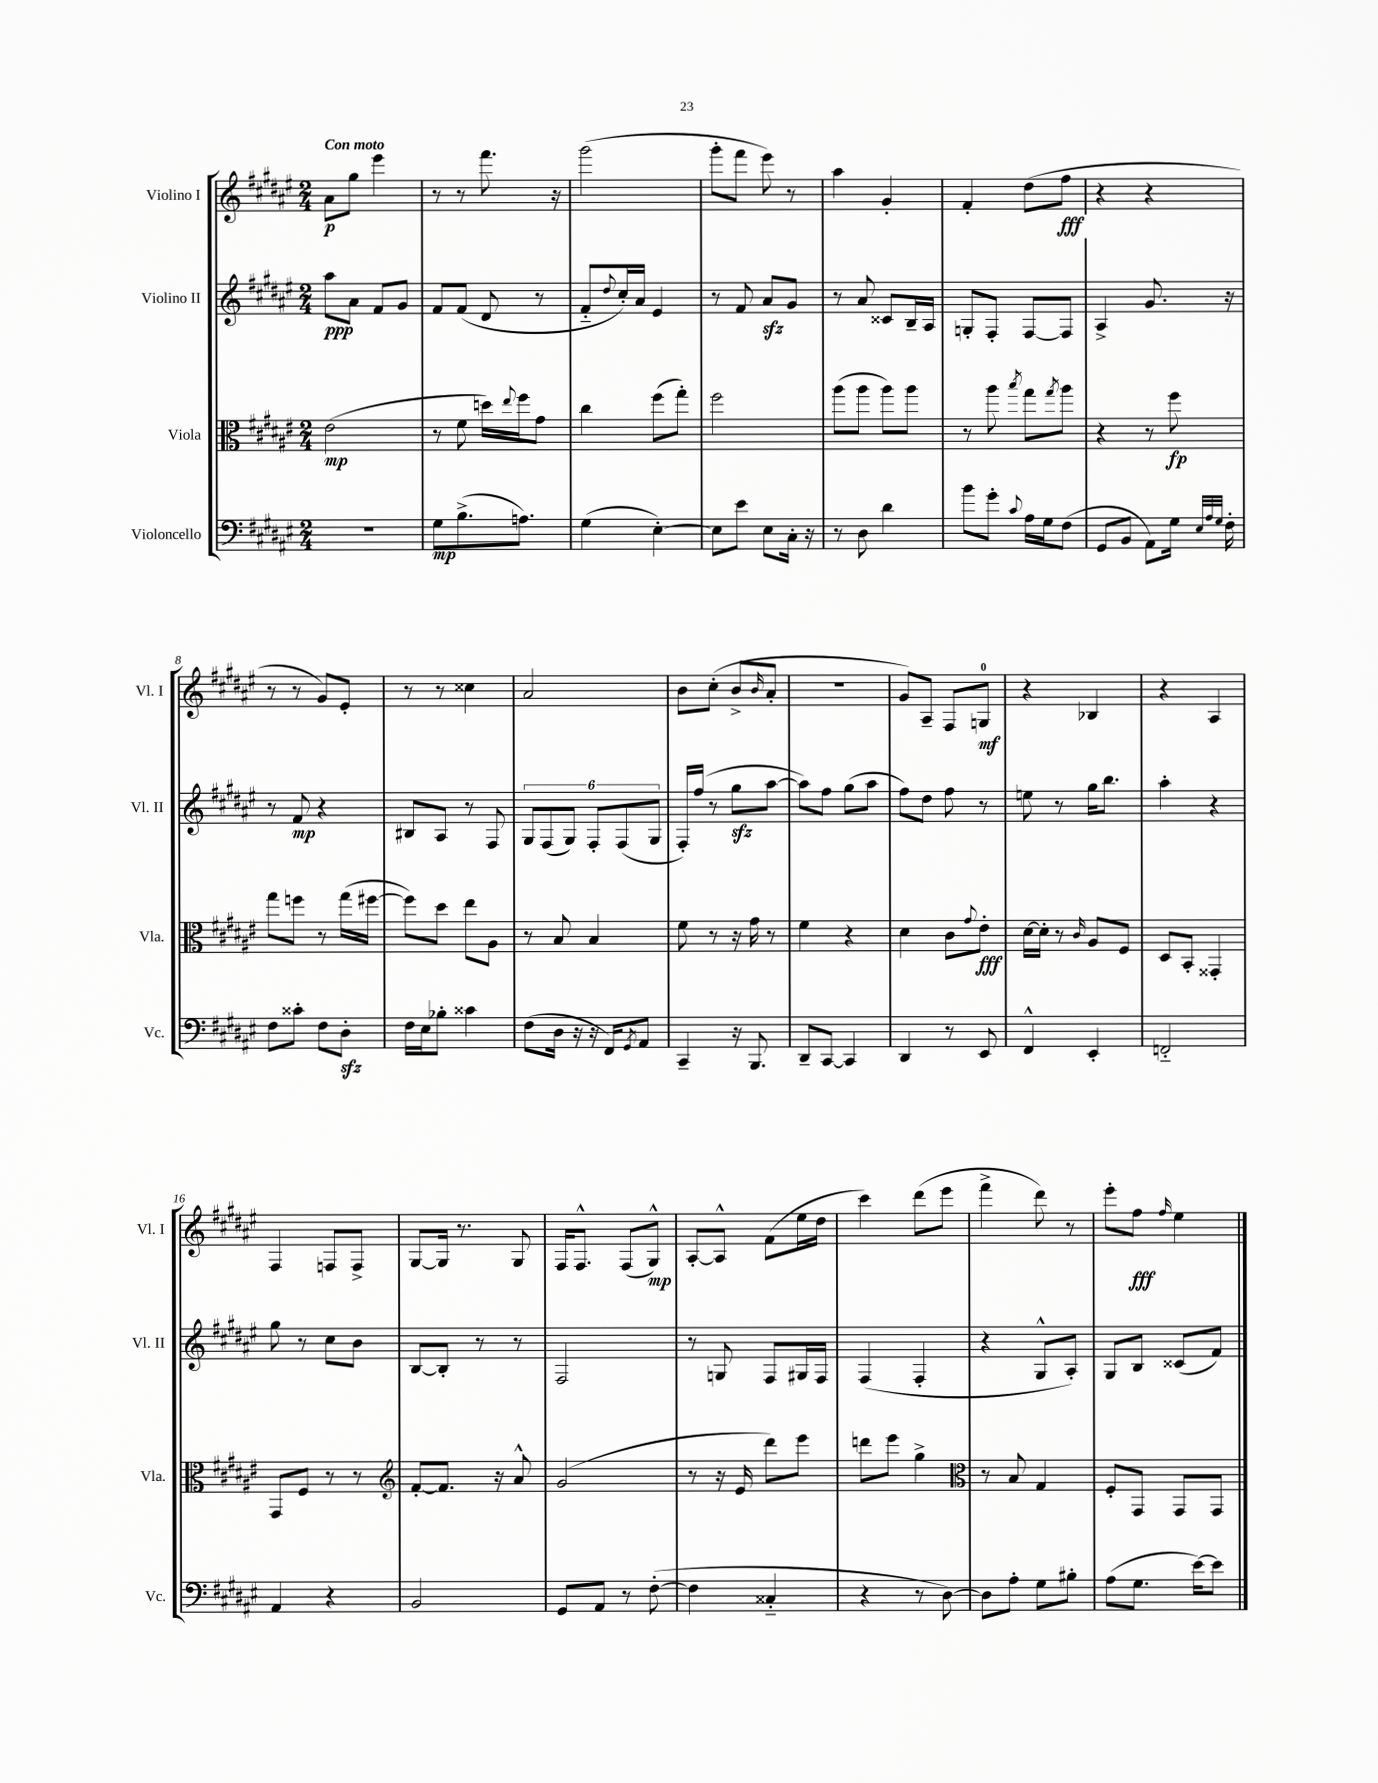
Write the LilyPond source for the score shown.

<<
\new StaffGroup <<
\new Staff = "s0" \with { instrumentName = "Violino I" shortInstrumentName = "Vl. I" } {
    \clef treble \key fis \major \numericTimeSignature \time 2/4 \tempo "Con moto"
    ais'8\p gis''8 eis'''4 |
    r8 r8 fis'''8. r16 |
    gis'''2( |
    gis'''8-. fis'''8 eis'''8) r8 |
    ais''4 gis'4-. |
    fis'4-. dis''8( fis''8\fff |
    r4 r4 |
    r8 r8 gis'8) eis'8-. |
    r8 r8 cisis''4 |
    ais'2 |
    b'8 cis''8-.( b'8-> \grace { b'16 } ais'8-. |
    r2 |
    gis'8) ais8-- fis8 g8-0\mf |
    r4 bes4 |
    r4 ais4 |
    fis4 f8 f8-> |
    gis8~ gis16 r8. gis8 |
    fis16 fis8.-^ fis8( gis8-^\mp) |
    ais8~-. ais8-^ fis'8( eis''16 dis''16 |
    cis'''4) dis'''8( eis'''8 |
    fis'''4-> dis'''8) r8 |
    eis'''8-. fis''8\fff \grace { fis''16 } eis''4 \bar "|." |
}
\new Staff = "s1" \with { instrumentName = "Violino II" shortInstrumentName = "Vl. II" } {
    \clef treble \key fis \major \numericTimeSignature \time 2/4
    ais''8\ppp ais'8 fis'8 gis'8 |
    fis'8 fis'8( dis'8 r8 |
    fis'8-_ \appoggiatura { dis''8 } cis''16-.) ais'16 eis'4 |
    r8 fis'8 ais'8\sfz gis'8 |
    r8 ais'8 cisis'8 b16-- ais16 |
    g8-. fis8-. fis8~ fis8 |
    ais4-> gis'8. r16 |
    r8 fis'8\mp r4 |
    bis8 ais8 r8 fis8 |
    \tuplet 6/4 { gis8 fis8( gis8) fis8-. fis8( gis8 } |
    fis16-.) fis''16( r8 gis''8\sfz ais''8~ |
    ais''8) fis''8 gis''8( ais''8 |
    fis''8) dis''8 fis''8 r8 |
    e''8 r8 gis''16 b''8. |
    ais''4-. r4 |
    gis''8 r8 cis''8 b'8 |
    b8~ b8-. r8 r8 |
    fis2 |
    r8 g8 fis8 gis16 fis16 |
    fis4( fis4-. |
    r4 gis8-^ ais8-.) |
    gis8 b8 cisis'8( fis'8) \bar "|." |
}
\new Staff = "s2" \with { instrumentName = "Viola" shortInstrumentName = "Vla." } {
    \clef alto \key fis \major \numericTimeSignature \time 2/4
    eis'2\mp( |
    r8 fis'8 d''16) \appoggiatura { eis''8 } fis''16 gis'8 |
    cis''4 fis''8( gis''8-.) |
    fis''2 |
    ais''8( ais''8 ais''8) ais''8 |
    r8 ais''8 \acciaccatura { b''8 } gis''8 \acciaccatura { gis''8 } ais''8 |
    r4 r8 fis''8\fp |
    gis''8 f''8 r8 gis''16( fis''16~ |
    fis''8) dis''8 eis''8 ais8 |
    r8 b8 b4 |
    fis'8 r8 r16 gis'16 r8 |
    fis'4 r4 |
    dis'4 cis'8 \appoggiatura { gis'8 } eis'8-.\fff |
    dis'16~ dis'16-. r8 \grace { cis'16 } ais8 fis8 |
    dis8 b,8-. gisis,4-. |
    gis,8 fis8 r8 r8 |
    \clef treble fis'8~-. fis'8. r16 ais'8-^ |
    gis'2( |
    r8 r16 eis'16 dis'''8) eis'''8 |
    d'''8 eis'''8 gis''4-> |
    \clef alto r8 b8 gis4 |
    fis8-. gis,8 gis,8 gis,8 \bar "|." |
}
\new Staff = "s3" \with { instrumentName = "Violoncello" shortInstrumentName = "Vc." } {
    \clef bass \key fis \major \numericTimeSignature \time 2/4
    r2 |
    gis8\mp b8.->( a8.) |
    gis4( eis4~-.) |
    eis8 eis'8 eis8 cis16-. r16 |
    r8 dis8 dis'4 |
    b'8 gis'8-. \appoggiatura { cis'8 } ais16 gis16 fis8( |
    gis,8 b,8 ais,8) gis16 \grace { eis32 ais32 gis32 } fis16-. |
    fis8 cisis'8-. fis8 dis8-.\sfz |
    fis16 eis16 bes8-. cisis'4 |
    fis8( dis16 r16 r16 fis,16) \acciaccatura { gis,8 } ais,8 |
    cis,4-- r16 b,,8. |
    dis,8-- cis,8~ cis,4 |
    dis,4 r8 eis,8 |
    fis,4-^ eis,4-. |
    f,2-_ |
    ais,4 r4 |
    b,2 |
    gis,8 ais,8 r8 fis8~-.( |
    fis4 cisis4-_ |
    r4 r8 dis8~) |
    dis8 ais8-. gis8 bis8-. |
    ais8( gis8. eis'16~) eis'8 \bar "|." |
}
>>
>>
